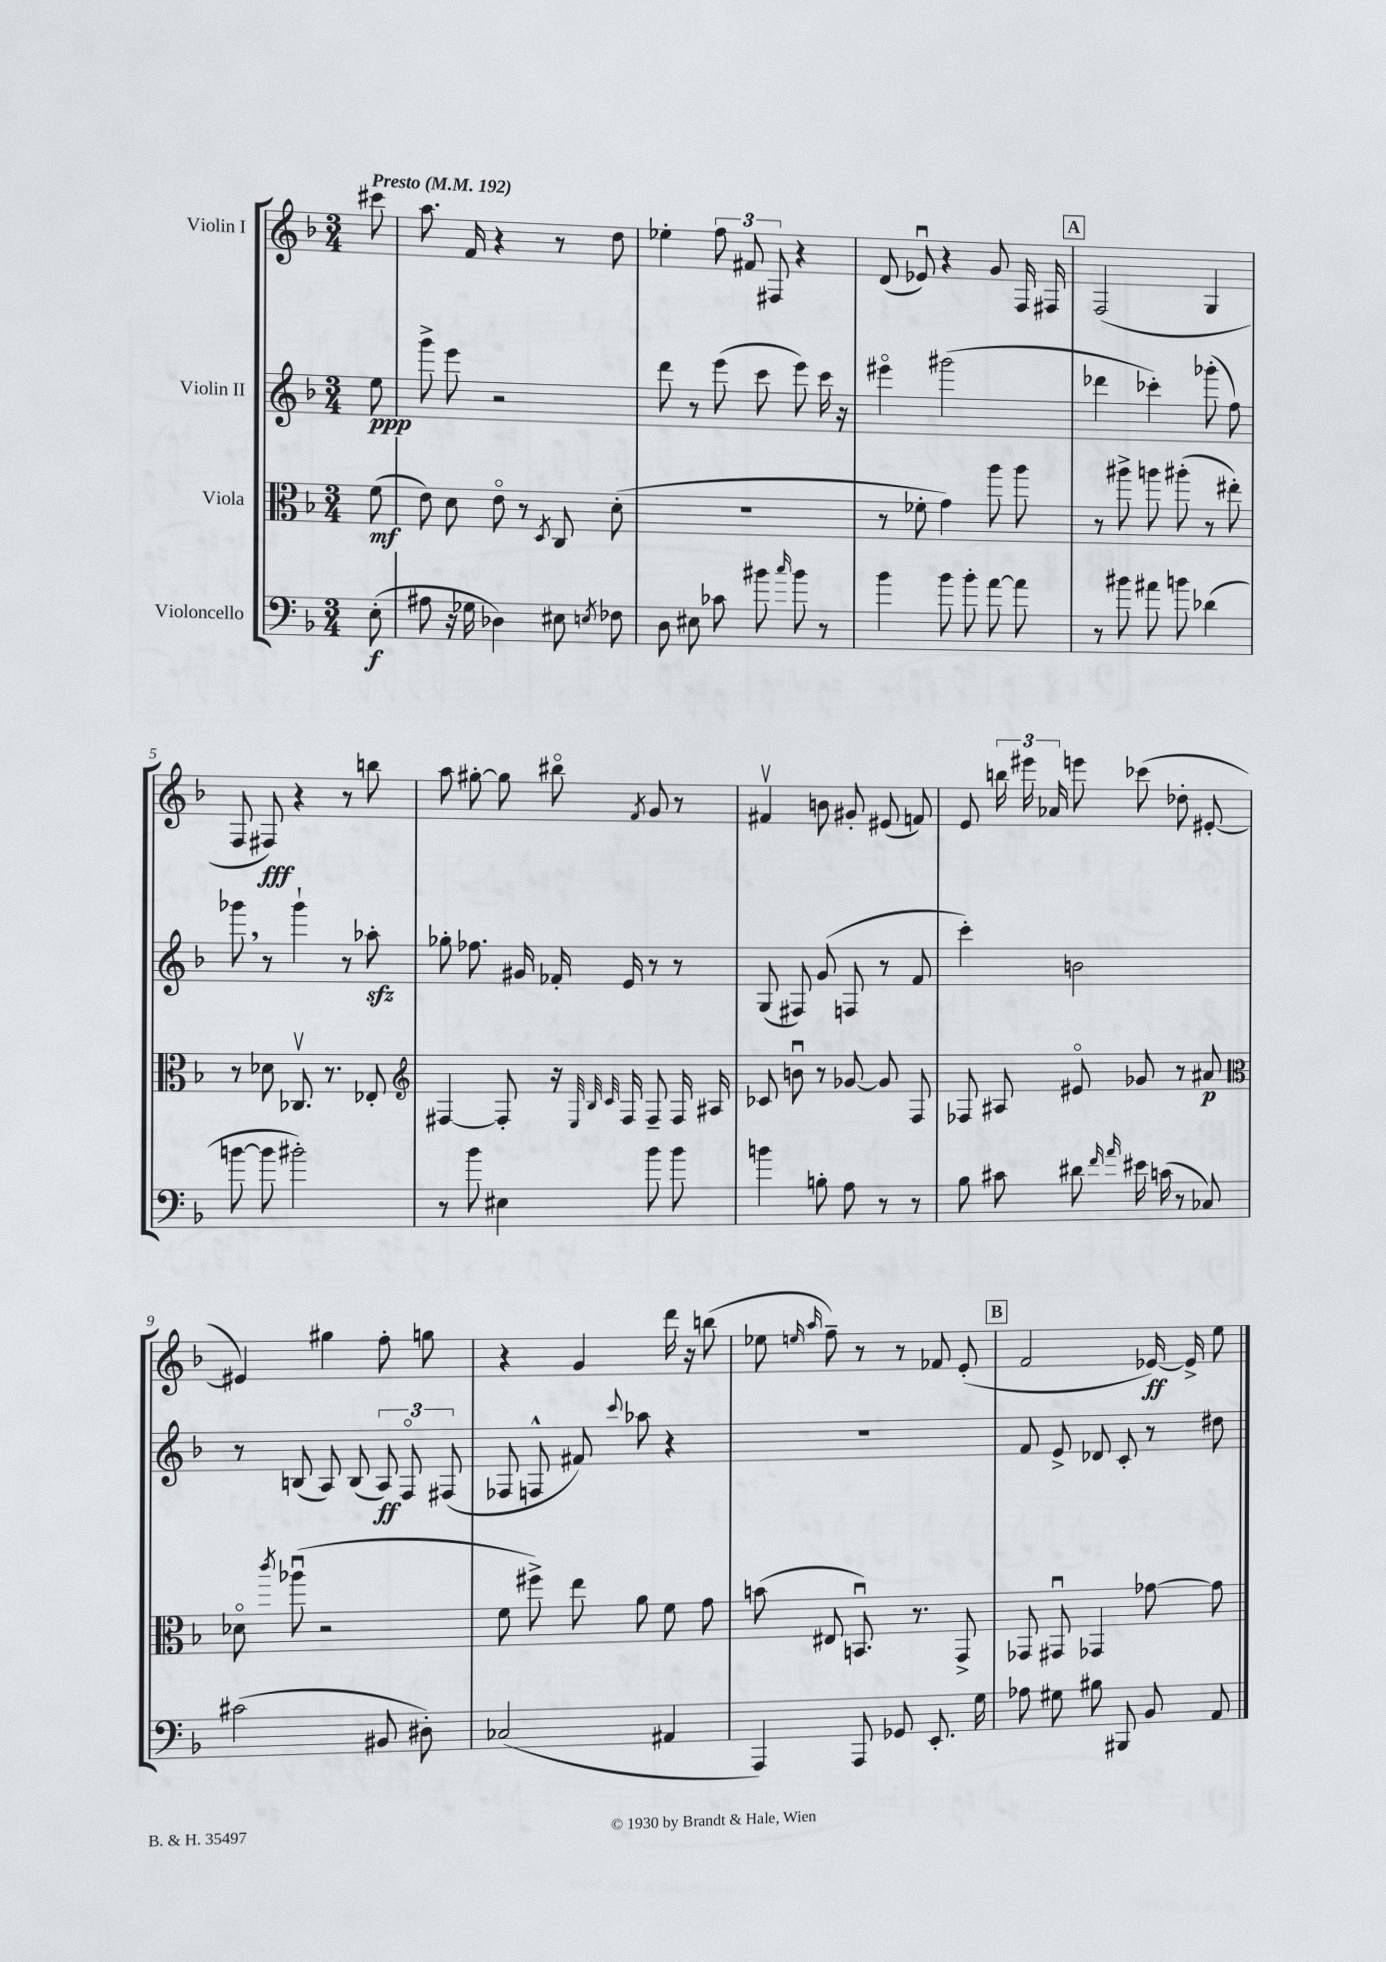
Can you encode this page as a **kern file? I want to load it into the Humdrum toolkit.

**kern	**dynam	**kern	**dynam	**kern	**dynam	**kern	**dynam
*part4	*part4	*part3	*part3	*part2	*part2	*part1	*part1
*staff4	*staff4	*staff3	*staff3	*staff2	*staff2	*staff1	*staff1
*I"Violoncello	*	*I"Viola	*	*I"Violin II	*	*I"Violin I	*
*clefF4	*	*clefC3	*	*clefG2	*	*clefG2	*
*k[b-]	*	*k[b-]	*	*k[b-]	*	*k[b-]	*
*M3/4	*	*M3/4	*	*M3/4	*	*M3/4	*
*MM192	*	*MM192	*	*MM192	*	*MM192	*
=	=	=	=	=	=	=	=
!	!	!	!	!	!	!LO:TX:a:B:t=Presto	!
(8E'\	f	(8f\	mf	8ee\	ppp	8ccc#X\	.
=1	=1	=1	=1	=1	=1	=1	=1
8A#X\	.	8e\)	.	8ggg^\	.	8.aa\	.
16r	.	8d\	.	8eee\	.	.	.
16G-X\	.	.	.	.	.	16f/	.
4D-X\)	.	8e\	.	2r	.	4r	.
.	.	8r	.	.	.	.	.
.	.	8qD/	.	.	.	.	.
8E#X\	.	8C/	.	.	.	8r	.
8qEn/	.	.	.	.	.	.	.
8F-X\	.	(8d'\	.	.	.	8dd\	.
=2	=2	=2	=2	=2	=2	=2	=2
8D\	.	2.r	.	8ddd\	.	4ee-X'\	.
8E#X\	.	.	.	8r	.	.	.
8c-X\	.	.	.	(8eee\	.	12ff\	.
.	.	.	.	.	.	12f#X/	.
8b#X\	.	.	.	8ccc\	.	.	.
.	.	.	.	.	.	12F#X/	.
16qqcc/	.	.	.	.	.	.	.
8b#\	.	.	.	8eee\)	.	4r	.
8r	.	.	.	16ccc\	.	.	.
.	.	.	.	16r	.	.	.
=3	=3	=3	=3	=3	=3	=3	=3
4b-\	.	8r	.	4eee#X\	.	(8d/	.
.	.	8f-X'\	.	.	.	8e-Xu/)	.
8b-\	.	4g\)	.	(2ggg#X\	.	4r	.
8b-'\	.	.	.	.	.	.	.
[8a\	.	8aa\	.	.	.	8g/	.
8a\]	.	8aa\	.	.	.	16F/	.
.	.	.	.	.	.	16F#X/	.
!!LO:REH:place=s1:t=A
=4	=4	=4	=4	=4	=4	=4	=4
8r	.	8r	.	4ddd-X\	.	(2F/	.
8b#X\	.	8aa#X^\	.	.	.	.	.
8a#X\	.	8aan\	.	4ccc-X'\)	.	.	.
8bn\	.	(8aa#X'\	.	.	.	.	.
(4d-X\	.	8r	.	(8ggg-X'\	.	4G/	.
.	.	8ee#X'\)	.	8ff\)	.	.	.
!!LO:LB:g=z
=5	=5	=5	=5	=5	=5	=5	=5
[8bn\	.	8r	.	8ggg-X,\	.	8F/	.
8b\]	.	8d-X\	.	8r	.	8F#X/)	fff
2b#X'\)	.	8.C-Xv/	.	4ggg-`\	.	4r	.
.	.	8.r	.	.	.	.	.
.	.	.	.	8r	.	8r	.
.	.	8E-X'/	.	8aa-Xzz'\	.	8bbn\	.
=6	=6	=6	=6	=6	=6	=6	=6
*	*	*clefG2	*	*	*	*	*
8r	.	[4F#X/	.	8gg-X'\	.	8aa\	.
8b-\	.	.	.	8.ff-X\	.	[8gg#X'\	.
4E#X\	.	8F#'/]	.	.	.	8gg#\]	.
.	.	.	.	16g#X/	.	.	.
.	.	16r	.	16f-X'/	.	8bb#X\	.
.	.	32qqE/	.	.	.	.	.
.	.	32qqB-/	.	.	.	.	.
.	.	32qqc/	.	.	.	.	.
.	.	16F#/	.	16e/	.	.	.
.	.	.	.	.	.	8qf/	.
8b-\	.	8F#~/	.	8r	.	8g/	.
8b-\	.	16F#/	.	8r	.	8r	.
.	.	16A#X/	.	.	.	.	.
=7	=7	=7	=7	=7	=7	=7	=7
4bn\	.	8c-X/	.	(8G/	.	4f#Xv/	.
.	.	8bnu\	.	8F#X/)	.	.	.
8Bn'\	.	8r	.	(8g/	.	8bn\	.
8A\	.	[8g-X/	.	8Fn/	.	8g#X'/	.
8r	.	8g-/]	.	8r	.	(8e#X/	.
8r	.	8F/	.	8f/	.	8fn/)	.
=8	=8	=8	=8	=8	=8	=8	=8
8B-\	.	8F-X/	.	4ccc'\)	.	8e/	.
8c#X\	.	8A#X/	.	.	.	24bbn\	.
.	.	.	.	.	.	24eee#X\	.
.	.	.	.	.	.	24a-X/	.
8d#X\	.	8e#X/	.	2bn\	.	8eeen\	.
16qqf/	.	.	.	.	.	.	.
16qqa/	.	.	.	.	.	.	.
16e#X\	.	8g-X/	.	.	.	(8ccc-X\	.
(16cn\	.	.	.	.	.	.	.
8r	.	8r	.	.	.	8dd-X'\	.
8C-X/)	.	8a#X/	p	.	.	[8e#X'/	.
!!LO:LB:g=z
=9	=9	=9	=9	=9	=9	=9	=9
*	*	*clefC3	*	*	*	*	*
(2c#X\	.	8d-X\	.	8r	.	4e#X/])	.
.	.	8qccc/	.	.	.	.	.
.	.	(8aa-Xu\	.	(8Bn/	.	.	.
.	.	2r	.	8A/)	.	4gg#X\	.
.	.	.	.	(8B/	.	.	.
8BB#X/	.	.	.	12A/)	ff	8ff'\	.
.	.	.	.	12F/	.	.	.
8D#X'\)	.	.	.	.	.	8ggn\	.
.	.	.	.	(12F#X/	.	.	.
=10	=10	=10	=10	=10	=10	=10	=10
(2C-X/	.	8f\	.	8F-X/	.	4r	.
.	.	8ff#X^\)	.	8Fn^^/	.	.	.
.	.	8ee\	.	8f#X/)	.	4g/	.
.	.	.	.	8qqccc/	.	.	.
.	.	8a\	.	8aa-X\	.	.	.
4AA#X/	.	8f\	.	4r	.	16ddd\	.
.	.	.	.	.	.	16r	.
.	.	8g\	.	.	.	(8bbn\	.
=11	=11	=11	=11	=11	=11	=11	=11
4AAA/)	.	(8bn\	.	2.r	.	8ee-X\	.
.	.	.	.	.	.	16qqeen/	.
.	.	.	.	.	.	16qqaa/	.
.	.	8E#X/	.	.	.	8ff~\)	.
8AAA/	.	8.BBnu/)	.	.	.	8r	.
8GG-X/	.	.	.	.	.	8r	.
.	.	8.r	.	.	.	.	.
8.EE'/	.	.	.	.	.	8f-X/	.
.	.	8GG^/	.	.	.	(8e'/	.
16G\	.	.	.	.	.	.	.
!!LO:REH:place=s1:t=B
=12	=12	=12	=12	=12	=12	=12	=12
8A-X\	.	8GG-X/	.	8f/	.	2f/	.
8G#X\	.	8GG#Xu/	.	8e^/	.	.	.
8B#X\	.	4GG-X/	.	8d-X/	.	.	.
8BBB#X/	.	.	.	8c'/	.	.	.
8BB-/	.	[8g-X\	.	8r	.	[16e-X/)	ff
.	.	.	.	.	.	16e-^/]	.
8AA/	.	8g-\]	.	8dd#X\	.	8ee\	.
==	==	==	==	==	==	==	==
*-	*-	*-	*-	*-	*-	*-	*-
